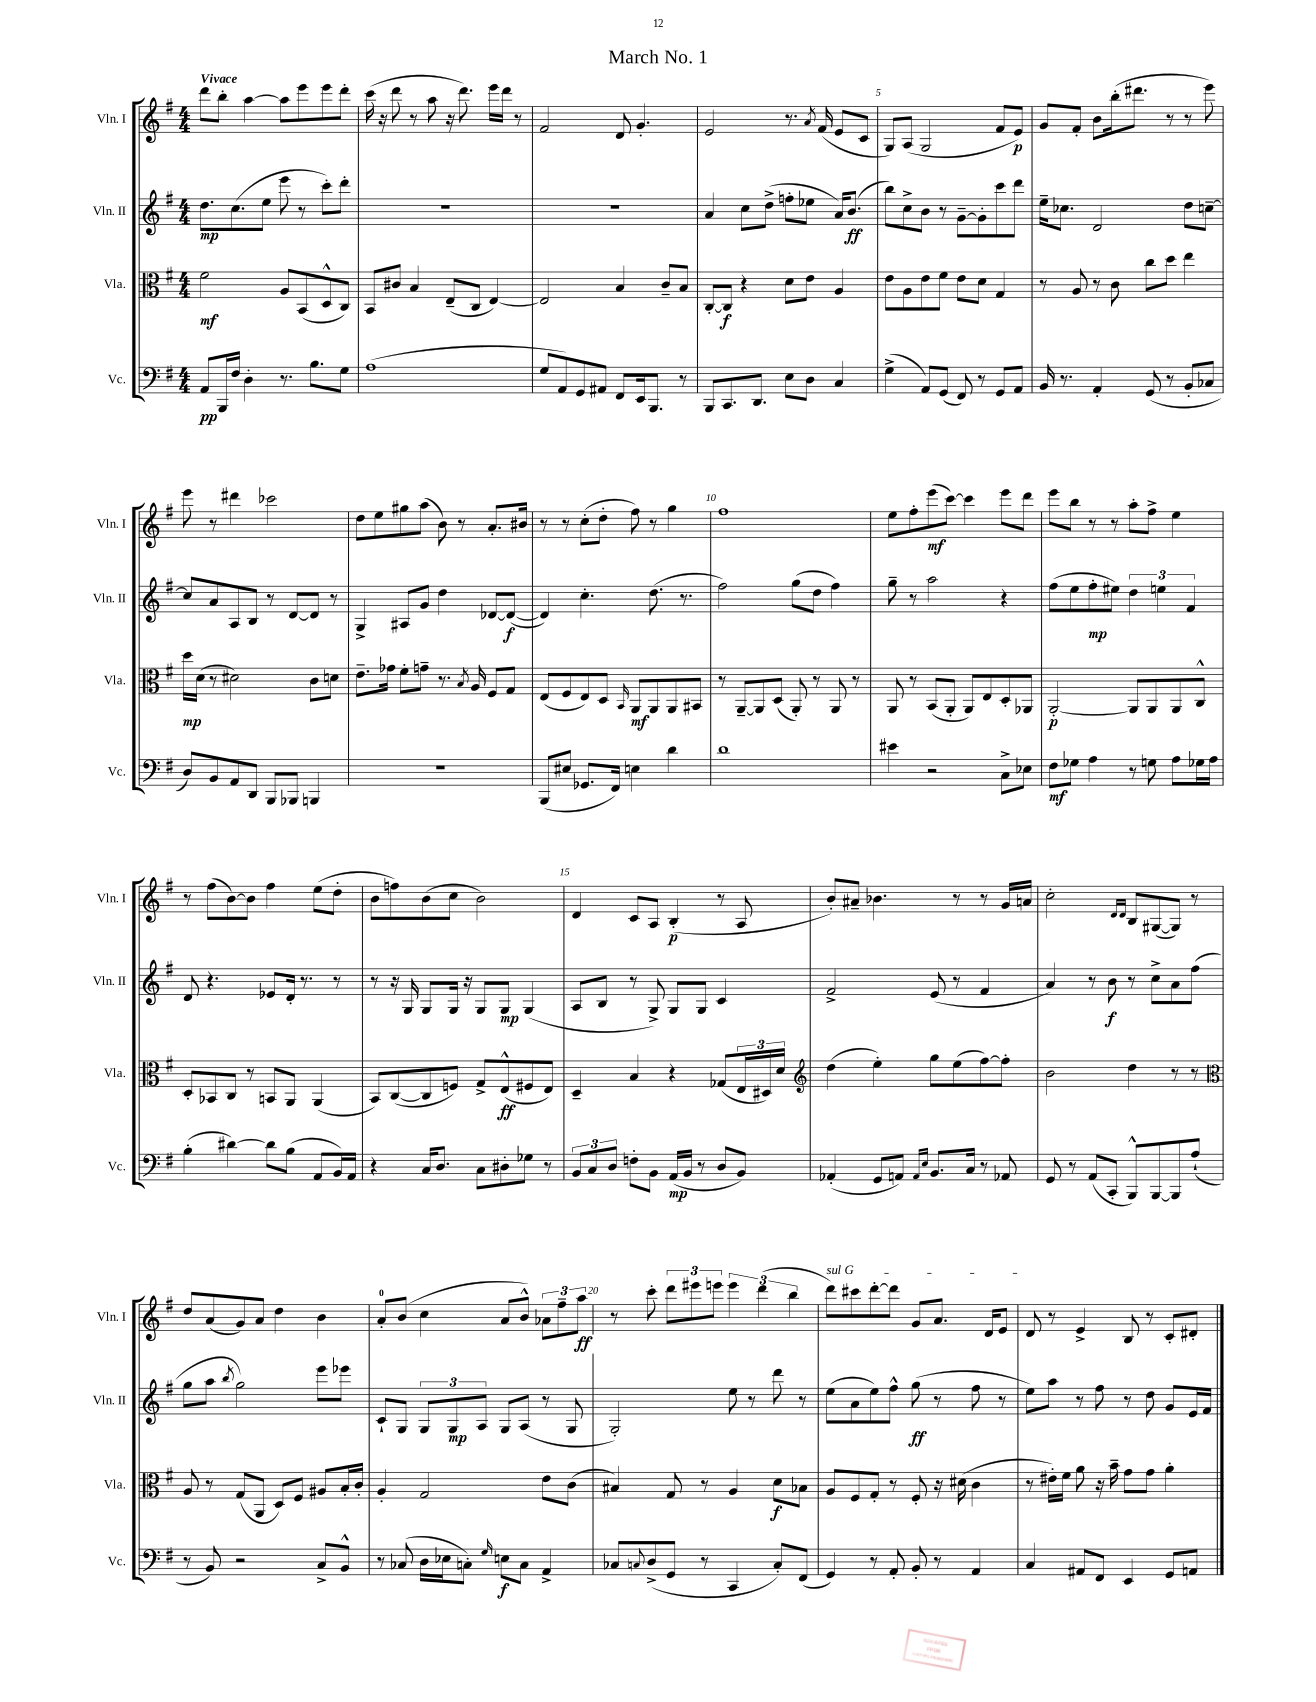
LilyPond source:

\header { title = "March No. 1" }
<<
\new StaffGroup <<
\new Staff = "s0" \with { instrumentName = "Vln. I" shortInstrumentName = "Vln. I" } {
    \clef treble \key g \major \numericTimeSignature \time 4/4 \tempo "Vivace"
    d'''8 b''8-. a''4~ a''8 e'''8 e'''8 d'''8-. |
    c'''16( r16 d'''8 r8 a''8 r16 d'''8.) e'''16 d'''16 r8 |
    fis'2 d'8 g'4.-. |
    e'2 r8. \acciaccatura { a'8 } fis'16( e'8 c'8 |
    g8) a8( g2 fis'8 e'8\p) |
    g'8 fis'8-. b'8 b''16-.( dis'''8. r8 r8 e'''8) |
    e'''8 r8 dis'''4 ces'''2 |
    d''8 e''8 gis''8 a''8( b'8) r8 a'8.-. bis'16 |
    r8 r8 c''8-.( d''8-. fis''8) r8 g''4 |
    fis''1 |
    e''8 fis''8-. e'''8\mf( c'''8~) c'''4 e'''8 d'''8 |
    e'''8 b''8 r8 r8 a''8-. fis''8-> e''4 |
    r8 fis''8( b'8~) b'8 fis''4 e''8( d''8-. |
    b'8 f''8) b'8( c''8 b'2) |
    d'4 c'8 a8 b4-.\p( r8 a8 |
    b'8-.) ais'8-- bes'4. r8 r8 g'16 a'16 |
    c''2-. \grace { d'16 d'16 } b8 gis8~( gis8) r8 |
    d''8 a'8( g'8) a'8 d''4 b'4 |
    a'8-0-. b'8( c''4 a'8 b'8-^) \tuplet 3/2 { aes'8 fis''8-- a''8\ff } |
    r8 c'''8-. \tuplet 3/2 { d'''8 eis'''8 e'''8 } \tuplet 3/2 { e'''4 d'''4( b''4 } |
    \once \override TextSpanner.bound-details.left.text = \markup { \italic "sul G" } d'''8\startTextSpan) cis'''8 d'''8~-. d'''8 g'8 a'8. d'16 e'8 |
    d'8\stopTextSpan r8 e'4-> b8 r8 c'8-. dis'8-. \bar "|." |
}
\new Staff = "s1" \with { instrumentName = "Vln. II" shortInstrumentName = "Vln. II" } {
    \clef treble \key g \major \numericTimeSignature \time 4/4
    d''8.\mp c''8.( e''8 e'''8 r8 c'''8-.) d'''8-. |
    R1 |
    R1 |
    a'4 c''8 d''8->( f''8-. ees''8 a'16) b'8.\ff( |
    b''8) c''8-> b'8 r8 g'8~-- g'8-. c'''8 d'''8 |
    e''16-- ces''8. d'2 d''8 c''8~-- |
    c''8 a'8 a8 b8 r8 d'8~ d'8 r8 |
    g4-> ais8 g'8 d''4 des'8~ des'8~\f( |
    des'4) c''4.-. d''8.( r8. |
    fis''2) g''8( d''8 fis''4) |
    g''8-- r8 a''2 r4 |
    fis''8( e''8 fis''8-.\mp eis''8) \tuplet 3/2 { d''4 e''4 fis'4 } |
    d'8 r4. ees'8 d'16-. r8. r8 |
    r8 r16 g16 g8 g16 r16 g8 g8\mp g4( |
    a8 b8 r8 g8->) g8 g8 c'4 |
    fis'2-> e'8( r8 fis'4 |
    a'4) r8 b'8\f r8 c''8-> a'8 fis''8( |
    g''8 a''8 \acciaccatura { b''8 } g''2) e'''8 ees'''8 |
    c'8-! g8 \tuplet 3/2 { g8 g8\mp a8 } g8 a8( r8 g8 |
    g2-.) e''8 r8 d'''8 r8 |
    e''8( a'8 e''8) fis''8-^ g''8\ff( r8 fis''8 r8 |
    e''8) a''8 r8 fis''8 r8 d''8 g'8 e'16 fis'16 \bar "|." |
}
\new Staff = "s2" \with { instrumentName = "Vla." shortInstrumentName = "Vla." } {
    \clef alto \key g \major \numericTimeSignature \time 4/4
    fis'2\mf a8 b,8( d8-^ c8) |
    b,8 cis'8 b4 e8--( c8 e4~) |
    e2 b4 c'8-- b8 |
    c8~-. c8\f r4 d'8 e'8 a4 |
    e'8 a8 e'8 fis'8 e'8 d'8 g4 |
    r8 a8 r8 c'8 c''8 d''8 e''4 |
    d''16\mp d'16( r8 dis'2) c'8 d'8 |
    e'8.-- ges'16 fis'8-. g'8-- r8. \acciaccatura { b8 } a16 fis8 g8 |
    e8( fis8 e8) d8 \grace { b,16 } a,8\mf a,8 a,8 bis,8 |
    r8 a,8~-- a,8 d8( a,8-.) r8 a,8 r8 |
    a,8 r8 b,8( a,8-. a,8) e8 d8-. aes,8 |
    a,2~-.\p a,8 a,8 a,8 c8-^ |
    d8-. bes,8 c8 r8 b,8 a,8 a,4( |
    b,8) c8~( c8 f8) g8-> e8-^\ff( fis8 e8) |
    d4-- b4 r4 ges8( \tuplet 3/2 { e16 dis16) d'16 } |
    \clef treble d''4( e''4-.) g''8 e''8( fis''8~) fis''8-. |
    b'2 d''4 r8 r8 |
    \clef alto a8 r8 g8( a,8 d8) fis8 ais8 b16-. c'16-. |
    a4-. g2 e'8 c'8( |
    bis4) g8 r8 a4 d'8\f bes8 |
    a8 fis8 g8-. r8 fis8-. r16 dis'16( c'4 |
    r8 eis'16-.) fis'16 a'8 r16 b'16-- g'8 g'8 a'4-. \bar "|." |
}
\new Staff = "s3" \with { instrumentName = "Vc." shortInstrumentName = "Vc." } {
    \clef bass \key g \major \numericTimeSignature \time 4/4
    a,8\pp b,,16 fis16 d4-. r8. b8. g8 |
    a1( |
    g8 a,8) g,8 ais,8 fis,8 e,16 b,,8. r8 |
    b,,8 c,8. d,8. e8 d8 c4 |
    g4->( a,8) g,8( fis,8) r8 g,8 a,8 |
    b,16 r8. a,4-. g,8( r8 b,8-. ces8 |
    d8) b,8 a,8 d,8 b,,8 bes,,8 b,,4 |
    R1 |
    b,,8( eis8 ges,8. fis,16) e4 d'4 |
    d'1 |
    eis'4 r2 c8-> ees8 |
    fis8\mf ges8 a4 r8 g8 a8 ges16 a16 |
    b4-.( dis'4~) dis'8 b8( a,8 b,16) a,16 |
    r4 c16 d8. c8 dis8-. ges8 r8 |
    \tuplet 3/2 { b,8 c8 d8 } f8-. b,8 a,16\mp( b,16 r8 d8 b,8) |
    aes,4-.( g,8 a,8) \grace { a,16 e16 } b,8. c16 r8 aes,8 |
    g,8 r8 a,8( c,8-. b,,8-^) b,,8~ b,,8 a8-!( |
    r8 b,8) r2 c8-> b,8-^ |
    r8 ces8( d16 ees16 c8-.) \grace { g16 } e8\f c8 a,4-> |
    ces8 \appoggiatura { c8 } d8->( g,8 r8 c,4 c8-.) fis,8( |
    g,4) r8 a,8-. b,8-. r8 a,4 |
    c4 ais,8 fis,8 e,4 g,8 a,8 \bar "|." |
}
>>
>>
\layout { \context { \Score \override BarNumber.break-visibility = ##(#f #t #t) barNumberVisibility = #(every-nth-bar-number-visible 5) } }
